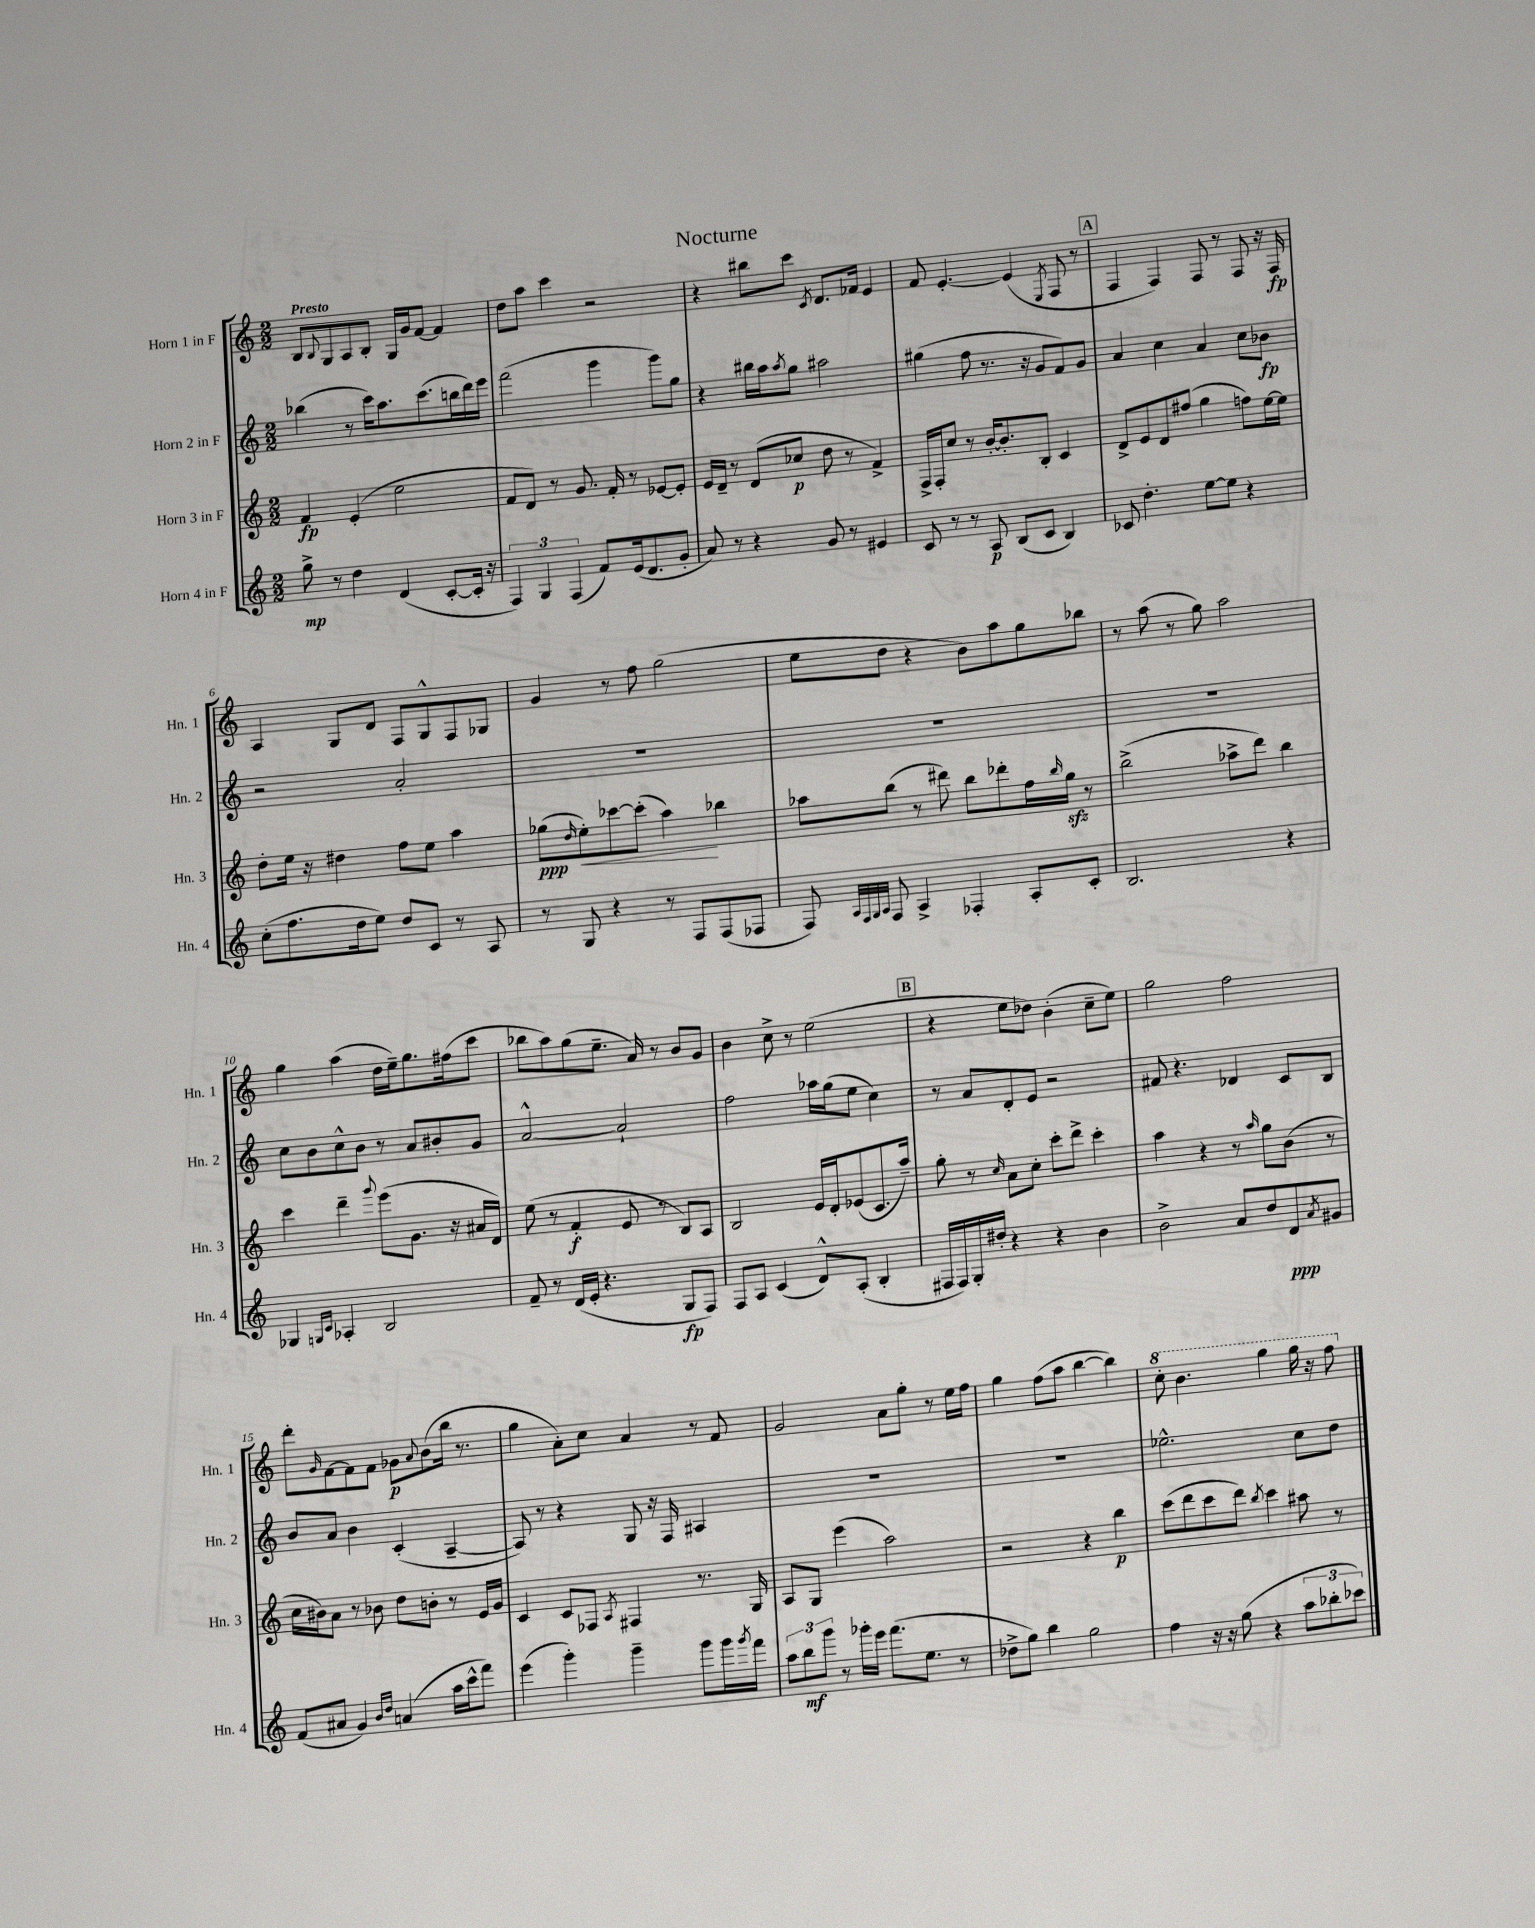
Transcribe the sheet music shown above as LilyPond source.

\header { title = "Nocturne" }
<<
\new StaffGroup <<
\new Staff = "s0" \with { instrumentName = "Horn 1 in F" shortInstrumentName = "Hn. 1" } {
    \clef treble \key c \major \numericTimeSignature \time 2/2 \tempo "Presto"
    b8 \appoggiatura { b8 } g8 a8 b8-. g16 g'16 f'8~ f'4 |
    d''8 a''8 c'''4 r2 |
    r4 bis''8 c'''8 \acciaccatura { c'8 } d'8. fes'16 e'4 |
    f'8 e'4.~-. e'4( \acciaccatura { e8 } f8 r8 |
    \mark \markup { \box "A" } f4 f4) f8 r8 f8 r16 f16\fp |
    a4 g8 d'8 f8 g8-^ f8 ges8 |
    g'4 r8 f''8 g''2( |
    e''8 d''8 r4 b'8) a''8 g''8 bes''8 |
    r8 a''8( r8 g''8) a''2 |
    g''4 a''4( d''16 e''16--) g''8. fis''16( c'''8 |
    bes''8 a''8) g''8( e''8.-- a'16) r8 b'8 g'8 |
    b'4 c''8-> r8 e''2( |
    \mark \markup { \box "B" } r4 e''8 des''8) b'4-.( c''8-- e''8) |
    g''2 f''2 |
    d'''8-. \grace { g'16 } f'8~ f'8 f'8 ges'8\p \appoggiatura { a'8 } b'8( b''16 r8. |
    g''4 a'8-.) c''8 a'4 r8 f'8 |
    g'2 a'8 g''8-. r8 e''16 f''16 |
    g''4 f''8( a''8 b''4~ b''4) |
    \ottava #1 c'''8-. b''4. g'''4 g'''16 r16 f'''8 \ottava #0 \bar "|." |
}
\new Staff = "s1" \with { instrumentName = "Horn 2 in F" shortInstrumentName = "Hn. 2" } {
    \clef treble \key c \major \numericTimeSignature \time 2/2
    bes''4( r8 c'''16) a''8. c'''8.( b''16 d'''16) e'''16 |
    f'''2( g'''4 g'''8) g''8 |
    r4 bis''16 a''16 \acciaccatura { a''8 } g''8 ais''2 |
    gis''4( f''8 r8. r16 g'8 f'8) g'8 |
    \mark \markup { \box "A" } a'4 c''4 a'4 c''8 bes'8\fp |
    r2 a'2-. |
    R1 |
    R1 |
    R1 |
    c''8 b'8 c''8-^ b'8 r8 a'8 bis'8-. g'8 |
    a'2~-^ a'2-! |
    f''2 aes''16 g''16( e''8 c''4) |
    \mark \markup { \box "B" } r8 a'8 d'8-. e'8 r2 |
    fis'8 r4. des'4 c'8 b8 |
    b'8 a'8 b'4 c'4-.( a4~-- |
    a8) r8 r4 g8 r16 f16 ais4 |
    R1 |
    R1 |
    ees''2.-^ c''8 d''8 \bar "|." |
}
\new Staff = "s2" \with { instrumentName = "Horn 3 in F" shortInstrumentName = "Hn. 3" } {
    \clef treble \key c \major \numericTimeSignature \time 2/2
    f'4\fp e'4-.( e''2 |
    f'8 d'8) r8 g'8. f'16-. r8 ees'8~ ees'8-. |
    e'16 d'16-- r8 d'8( ces''8\p d''8 r8 f'4->) |
    f16-> f16-. c''8 r8 b'16~-. b'8.-. b8-. c'4 |
    \mark \markup { \box "A" } d'8-> e'8 d'8 fis''8( g''4 f''8) e''16~ e''16 |
    d''8-. e''16 r16 dis''4 f''8 e''8 a''4 |
    ges''8\ppp( \grace { d''16 } e''8-.\<) ces'''8~ ces'''8-.( a''4\!) bes''4 |
    aes''8 b''8( r8 dis'''8) b''8 des'''8-. f''16 \grace { b''16 } g''16\sfz r8 |
    b''2->( aes''8-> d'''8) b''4 |
    c'''4 d'''4-- \appoggiatura { g'''8 } e'''8( g'8. r16 ais'16 d'16) |
    e''8( r8 f'4-.\f e'8 r8 b8) a8 |
    b2 e'16 d'16-. ees'8( c'8. a''16--) |
    \mark \markup { \box "B" } g''8-. r8 \grace { c''16 } a'8 c''8-. c'''8-. d'''8-> c'''4-. |
    a''4 r4 r8 \grace { a''16 } g''8 b'8( r8 |
    c''16 bis'16) a'8 r8 bes'8 d''8 b'8-. r8 e'16 g'16 |
    c'4 c'8 fes8 \acciaccatura { a8 } fis4 r8. g16 |
    a8 g8 e'''4( a''2) |
    r2 r4 b''4\p |
    c'''8( d'''8 c'''8 d'''8) \acciaccatura { b''8 } c'''4 ais''8 r8 \bar "|." |
}
\new Staff = "s3" \with { instrumentName = "Horn 4 in F" shortInstrumentName = "Hn. 4" } {
    \clef treble \key c \major \numericTimeSignature \time 2/2
    g''8->\mp r8 d''4 d'4( c'8~-. c'16-. r16 |
    \tuplet 3/2 { f4) g4 f4( } f'8) e'16( d'8. g'8-. |
    a'8) r8 r4 g'8 r8 eis'4 |
    c'8 r8 r8 a8\p b8( c'8 b4) |
    \mark \markup { \box "A" } ces'8 d''4.-. e''8~ e''8 r4 |
    c''8-.( f''8. d''16 e''8) d''8 c'8 r8 a8 |
    r8 g8 r4 r8 f8 f8( fes8 |
    f8) \grace { a32 f32 g32 a32 } f8 a4-> fes4-. a8-. c'8-. |
    b2. r4 |
    ges4 \grace { g16 c'16 } aes4-. b2 |
    f'8-- r8 d'16( e'16-. r4. g8\fp f8) |
    f8 a8 c'4( d'8-^) a8-.( b4-. |
    \mark \markup { \box "B" } fis16 fis16) g16-. dis''16-. r4 r4 b'4 |
    b'2-> a'8 d''8 d'8\ppp \acciaccatura { a'8 } gis'8 |
    f'8( ais'8 g'4) \grace { b'16 d''16 } a'4( a''16 c'''16-^ f'''8) |
    e'''4( g'''4-.) g'''4-- g'''8 g'''16 \acciaccatura { g'''8 } f'''16 |
    \tuplet 3/2 { a''8 b''8\mf g'''8 } r8 ges'''16-. e'''16 f'''8.( e''8. r8 |
    des''8-> g''8) b''4 g''2 |
    f''4 r16 r16 g''8( r4 \tuplet 3/2 { a''8 bes''8-. ces'''8) } \bar "|." |
}
>>
>>
